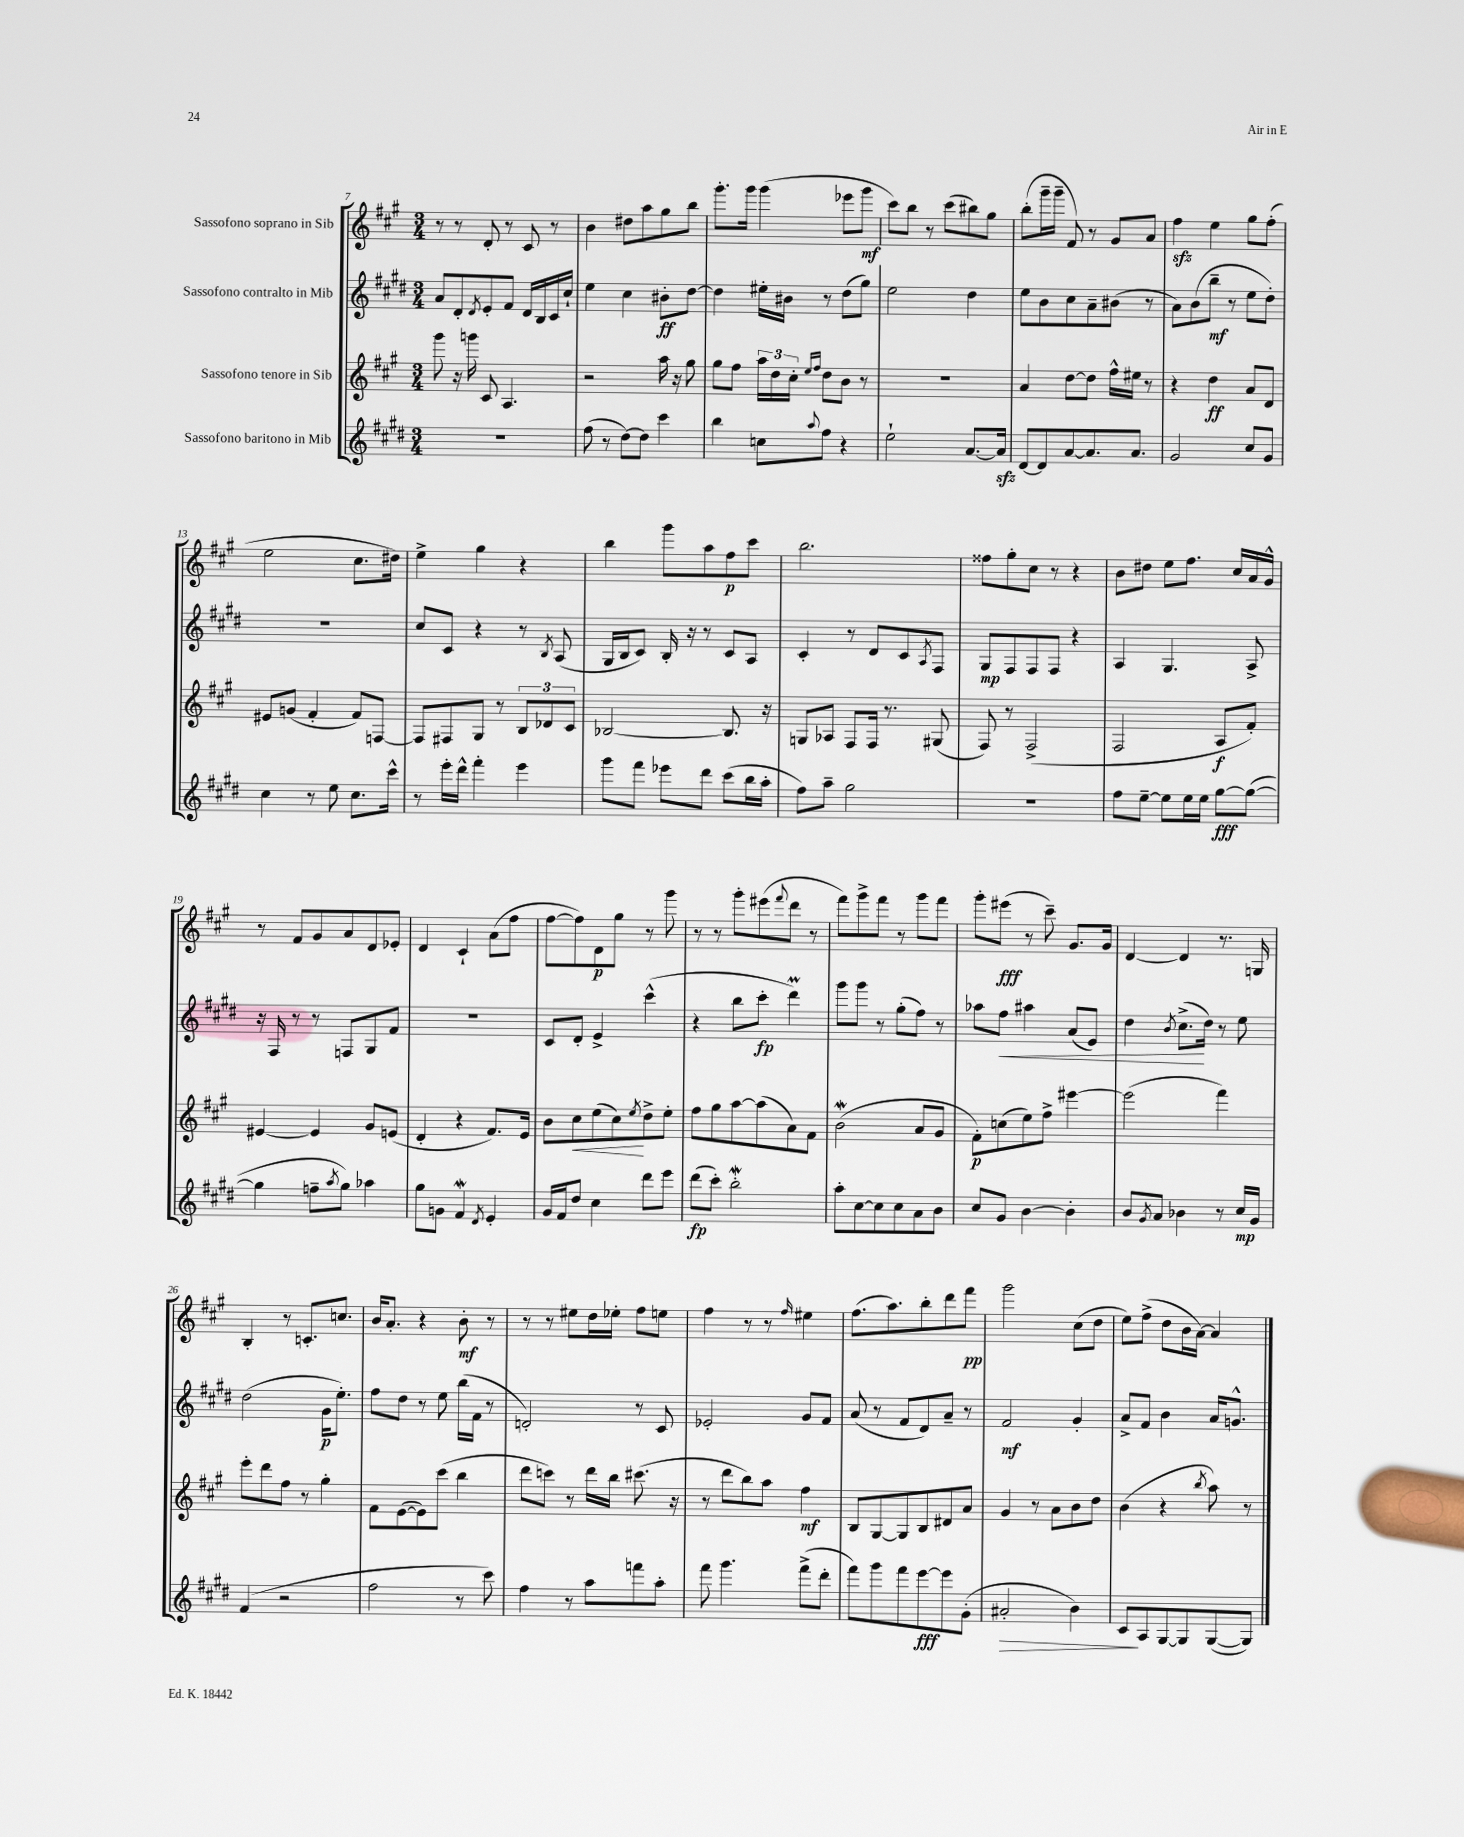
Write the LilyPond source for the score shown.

<<
\new StaffGroup <<
\new Staff = "s0" \with { instrumentName = "Sassofono soprano in Sib" } {
    \clef treble \key a \major \numericTimeSignature \time 3/4
    r8 r8 d'8-. r8 cis'8 r8 |
    b'4 dis''8 a''8 gis''8 b''8 |
    gis'''8.-. gis'''16 gis'''4( ees'''8 gis'''8\mf |
    cis'''8) b''8 r8 cis'''8( bis''8) gis''8 |
    b''8-.( gis'''16-- gis'''16-- fis'8) r8 gis'8 a'8 |
    fis''4\sfz e''4 gis''8 fis''8-.( |
    e''2 cis''8. dis''16) |
    e''4-> gis''4 r4 |
    b''4 gis'''8 a''8 fis''8\p cis'''8 |
    b''2. |
    fisis''8 gis''8-. cis''8 r8 r4 |
    b'8 dis''8 e''8 fis''8. cis''16 a'16 gis'16-^ |
    r8 fis'8 gis'8 a'8 d'8 ees'8-. |
    d'4 cis'4-! a'8( fis''8 |
    fis''8~ fis''8) d'8\p gis''8 r8 gis'''8 |
    r8 r8 gis'''8-. eis'''8( \appoggiatura { fis'''8 } d'''8 r8 |
    fis'''8) gis'''8-> fis'''8 r8 gis'''8 fis'''8 |
    gis'''8-. eis'''8\fff( r8 cis'''8--) gis'8. gis'16 |
    d'4~ d'4 r8. g16 |
    b4-. r8 c'8.-. c''8. |
    b'16 a'8.-. r4 b'8-.\mf r8 |
    r8 r8 eis''8 d''16 ees''16-. fis''8 e''8 |
    fis''4 r8 r8 \grace { fis''16 } eis''4 |
    fis''8.( a''8.) b''8-. d'''8 fis'''8\pp |
    gis'''2 cis''8( d''8 |
    e''8) fis''8->( d''8 b'16 a'16~) a'4 \bar "|." |
}
\new Staff = "s1" \with { instrumentName = "Sassofono contralto in Mib" } {
    \clef treble \key e \major \numericTimeSignature \time 3/4
    a'8 dis'8-. \acciaccatura { dis'8 } e'8-. fis'8 dis'16 b16 cis'16 cis''16-! |
    e''4 cis''4 bis'8-.\ff dis''8~ |
    dis''4 eis''16-. bis'16 r8 dis''8( gis''8) |
    e''2 dis''4 |
    e''8 b'8 cis''8 a'8-- bis'8( r8 |
    a'8) b'8( b''8--\mf r8 e''8 dis''8-.) |
    R2. |
    cis''8 cis'8 r4 r8 \acciaccatura { b8 } a8( |
    gis16 b16 cis'8) b16-. r16 r8 cis'8 a8 |
    cis'4-. r8 dis'8 cis'8 \acciaccatura { a8 } fis8 |
    gis8\mp fis8 fis8 fis8 r4 |
    a4 gis4. a8-> |
    r16 fis16 r8 r8 f8 gis8 fis'8 |
    R2. |
    cis'8 dis'8-. e'4-> cis'''4-^( |
    r4 b''8 cis'''8-.\fp dis'''4\prall) |
    gis'''8 gis'''8 r8 gis''8-.( fis''8) r8 |
    aes''8 fis''8\< ais''4 a'8( e'8) |
    dis''4 \acciaccatura { b'8 } cis''8.->\!( dis''16) r8 e''8 |
    dis''2( gis'16\p e''8.-.) |
    fis''8 dis''8 r8 e''8 b''16( fis'16 r8 |
    d'2-.) r8 cis'8 |
    ees'2-. gis'8 fis'8 |
    a'8( r8 fis'8 dis'8) a'8-- r8 |
    fis'2\mf gis'4-. |
    a'8-> fis'8 b'4 a'16 g'8.-^ \bar "|." |
}
\new Staff = "s2" \with { instrumentName = "Sassofono tenore in Sib" } {
    \clef treble \key a \major \numericTimeSignature \time 3/4
    gis'''8 r16 g'''16 cis'8 a4. |
    r2 a''16 r16 gis''8 |
    gis''8 fis''8 \tuplet 3/2 { a''16 d''16 cis''16-. } \grace { e''16 fis''16 } d''8 b'8 r8 |
    R2. |
    a'4 d''8~ d''8 fis''16-^ eis''16 r8 |
    r4 d''4\ff a'8 d'8 |
    eis'8 g'8( fis'4-. fis'8) f8~ |
    f8 fis8 gis8 r8 \tuplet 3/2 { b8 des'8 cis'8 } |
    bes2~ bes8. r16 |
    g8 aes8 fis8 fis16 r8. gis8( |
    fis8) r8 fis2->( |
    fis2 a8\f fis'8-.) |
    eis'4~ eis'4 gis'8 e'8( |
    d'4-. r4 fis'8.) e'16 |
    b'8 cis''8\< e''8( cis''8\!) \acciaccatura { e''8 } d''8-> e''8-. |
    fis''8 gis''8 a''8~ a''8( a'8) fis'8 |
    b'2\mordent( a'8 gis'8 |
    fis'8-.\p) c''8( e''8) fis''8-> eis'''4~ |
    eis'''2( fis'''4) |
    e'''8-. d'''8 fis''8 r8 gis''4-. |
    fis'8 e'8~( e'8) cis'''8( b''4 |
    d'''8 c'''8) r8 d'''16 b''16 cis'''8.( r16 |
    r8 d'''8 b''8) a''8 fis''4\mf |
    b8 gis8~ gis8 b8 dis'8 a'8 |
    gis'4 r8 a'8 b'8 d''8 |
    b'4( r4 \acciaccatura { b''8 } a''8) r8 \bar "|." |
}
\new Staff = "s3" \with { instrumentName = "Sassofono baritono in Mib" } {
    \clef treble \key e \major \numericTimeSignature \time 3/4
    R2. |
    fis''8( r8 dis''8~) dis''8 cis'''4 |
    b''4 c''8 \appoggiatura { a''8 } fis''8 r4 |
    e''2-! a'8.~ a'16\sfz |
    dis'8~ dis'8 a'8~ a'8. a'8. |
    gis'2 cis''8 gis'8 |
    cis''4 r8 e''8 cis''8. cis'''16-^ |
    r8 e'''16-. dis'''16-^ fis'''4-. e'''4 |
    gis'''8 fis'''8 ees'''8 dis'''8 cis'''8( b''16 a''16-. |
    fis''8) a''8-- gis''2 |
    R2. |
    fis''8 e''8~-- e''8 e''16 e''16 gis''8~\fff gis''8~( |
    gis''4 f''8-- \acciaccatura { a''8 } gis''8) aes''4 |
    gis''8 g'8 fis'4\mordent \acciaccatura { dis'8 } e'4-. |
    gis'16 fis'16 dis''8 cis''4 dis'''8 e'''8 |
    dis'''8\fp( cis'''8-.) b''2-.\mordent |
    a''8-. cis''8~ cis''8 cis''8 a'8 b'8 |
    cis''8 gis'8 b'4~ b'4-. |
    b'8 \acciaccatura { gis'8 } a'8 bes'4 r8 cis''16\mp gis'16 |
    fis'4( r2 |
    fis''2 r8 cis'''8) |
    fis''4 r8 a''8 f'''8 a''8-. |
    fis'''8 gis'''4. fis'''8->( dis'''8-. |
    fis'''8) gis'''8 fis'''8 e'''8~\fff e'''8 gis'8-.( |
    ais'2-.\> b'4) |
    cis'8\! a8 gis8~ gis8 gis8~( gis8) \bar "|." |
}
>>
>>
\layout { \context { \Score currentBarNumber = #7 } }
